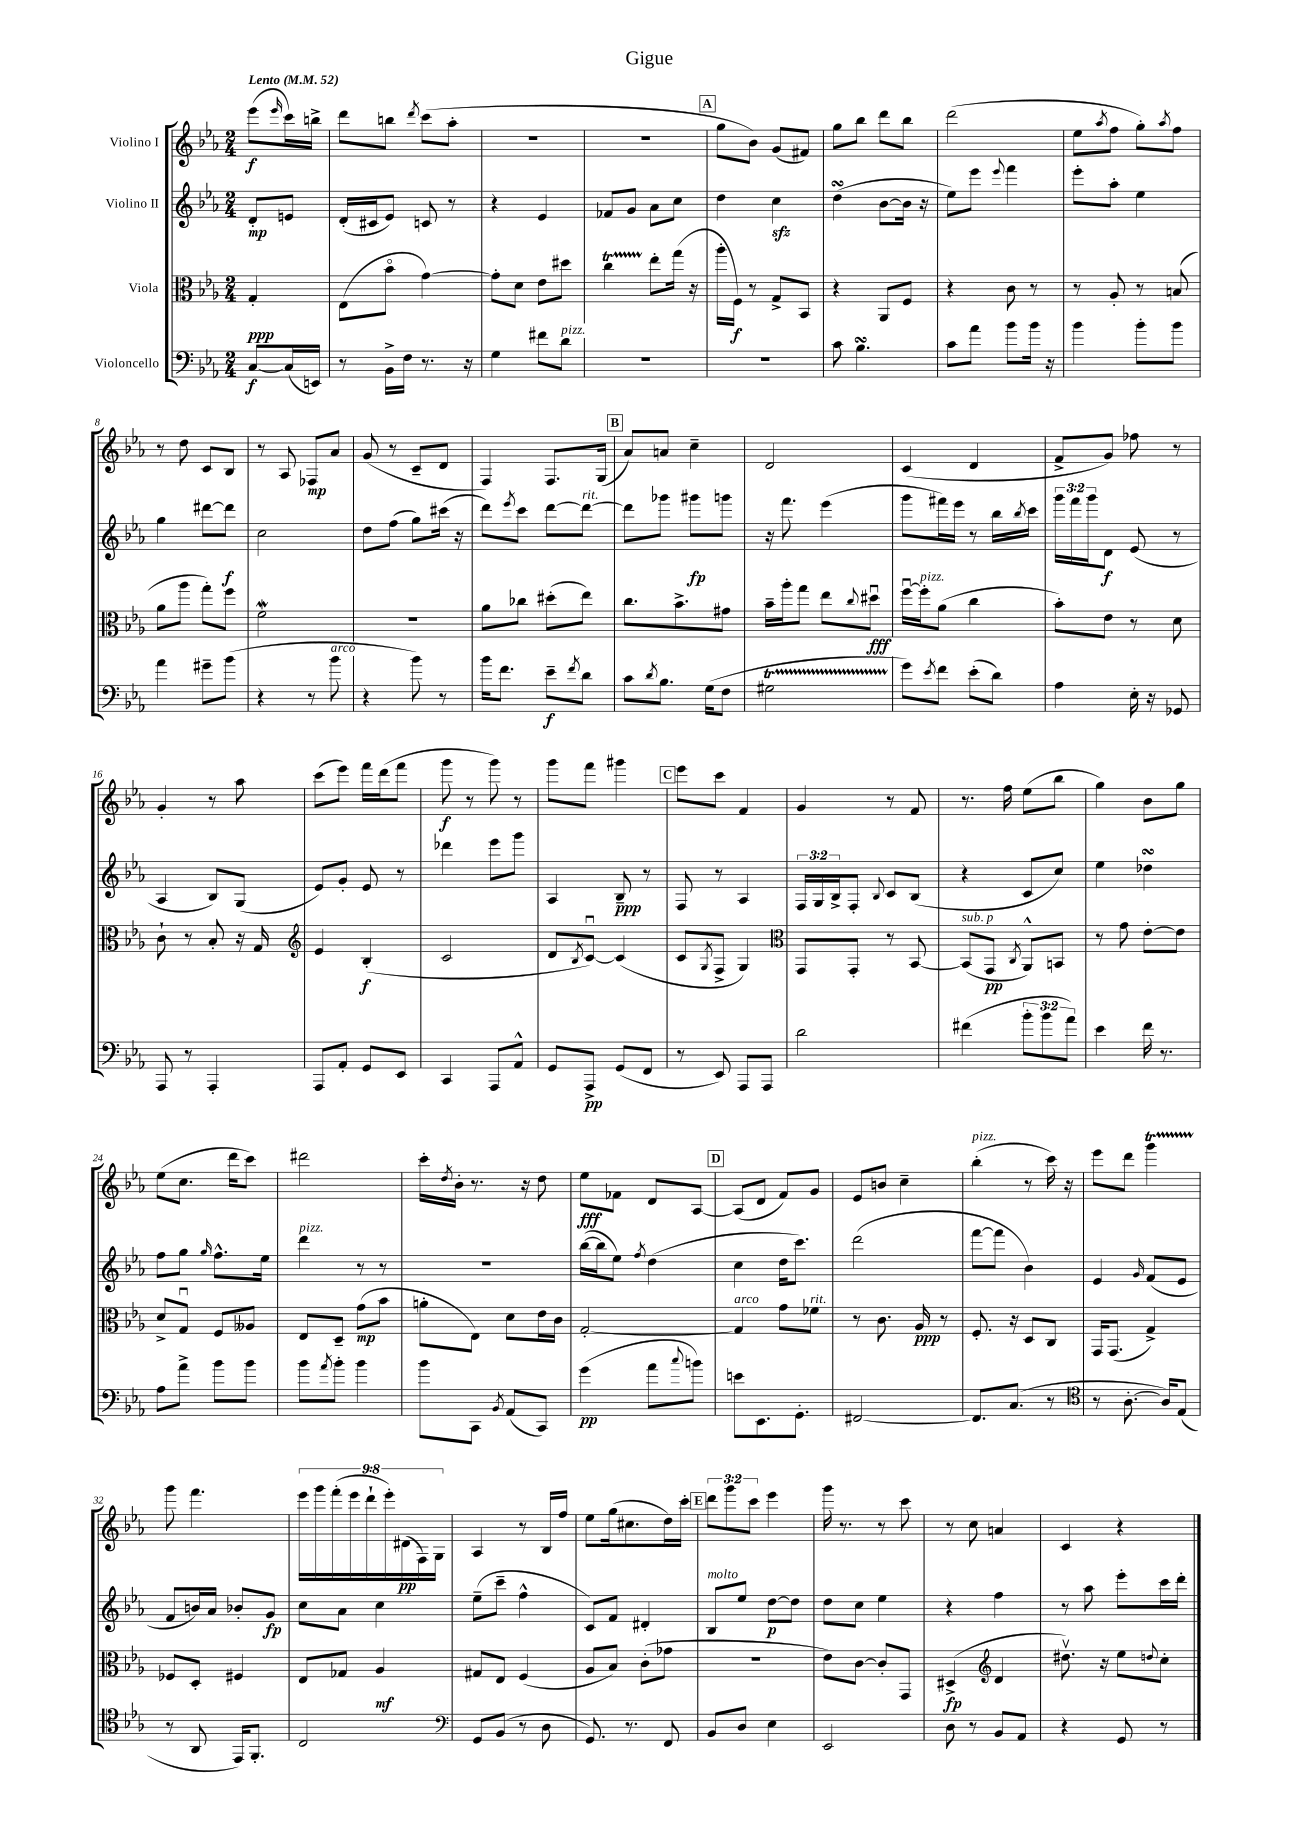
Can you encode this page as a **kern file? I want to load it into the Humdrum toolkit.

**kern	**kern	**kern	**kern
*staff4	*staff3	*staff2	*staff1
*clefF4	*clefC3	*clefG2	*clefG2
*k[b-e-a-]	*k[b-e-a-]	*k[b-e-a-]	*k[b-e-a-]
*M2/4	*M2/4	*M2/4	*M2/4
*MM52	*MM52	*MM52	*MM52
[8C	4G'	8d'	(8eee-
.	.	.	16qqeee-
(16C]	.	8e	16ccc)
16EE)	.	.	16bb^
=	=	=	=
8r	(8E-	(16d'	8ddd
.	.	16c#	.
16BB-^	8b-o	8e-)	8bb
16F	.	.	.
.	.	.	8qddd
8.r	[4g)	8c	(8ccc
.	.	8r	8aa-'
16r	.	.	.
=	=	=	=
4G	8g']	4r	2r
.	8d	.	.
8f#	8e-	4e-	.
8d	8dd#	.	.
=	=	=	=
2r	4cc	8f-	2r
.	.	8g	.
.	8ee-'	8a-	.
.	(16gg	8cc	.
.	16r	.	.
=	=	=	=
2r	16aa-'	4dd	8gg
.	16F)	.	.
.	8r	.	8b-)
.	8G^	4cc	(8g
.	8BB-	.	8f#)
=	=	=	=
8c	4r	(4dd	8gg
4.B-	.	.	8bb-
.	8AA-	[8b-	8ddd
.	8F	16b-]	8bb-
.	.	16r	.
=	=	=	=
8c	4r	8ee-)	(2ddd
8a-	.	8eee-	.
.	.	8qqeee-	.
8b-	8c	4fff	.
16b-	8r	.	.
16r	.	.	.
=	=	=	=
4b-	8r	8eee-'	8ee-
.	.	.	8qaa-
.	8A-'	8aa-'	8ff
8b-'	8r	4ee-	8gg')
.	.	.	8qaa-
8b-	(8B	.	8ff
=	=	=	=
4a-	8a-	4gg	8r
.	8aa-	.	8dd
8g#~	8gg')	[8ddd#	8c
(8b-	8ff	8ddd#]	8B-
=	=	=	=
4r	2f	2cc	8r
.	.	.	8A-
8r	.	.	8F-
8b-	.	.	8a-
=	=	=	=
4r	2r	8dd	(8g
.	.	(8ff	8r
8b-)	.	8gg)	8c~
8r	.	(16ccc#	8d
.	.	16r	.
=	=	=	=
16b-	8a-	8ddd)	4F)
8.f	.	.	.
.	.	8qeee-	.
.	8cc-	8ccc	.
8e-~	(8dd#'	[8ddd	8.F
8qf	.	.	.
8d	8ee-)	8ddd_	.
.	.	.	(16G
=	=	=	=
8c	8.cc	8ddd]	8a-)
8qd	.	.	.
8.B-	.	8ggg-	8a
.	8.b-^	.	.
.	.	8ggg#	4cc~
(16G	.	.	.
8F	8g#	8ggg	.
=	=	=	=
2G#	16b-~	16r	2d
.	16aa-'	8.fff	.
.	8gg	.	.
.	8ee-	(4eee-	.
.	8qqcc	.	.
.	8dd#u	.	.
=	=	=	=
8g)	[16ffu	8ggg	(4c
.	16ff']	.	.
8qe-	.	.	.
8f	(8a-	16fff#)	.
.	.	16eee-	.
(8e-'	4cc	8r	4d
8d)	.	16bb-	.
.	.	8qbb-	.
.	.	16ccc	.
=	=	=	=
4A-	8b-')	24ggg	8f^
.	.	24fff	.
.	.	24ggg	.
.	8e-	8d	8g)
16E-'	8r	(8e-	8ff-
16r	.	.	.
8GG-	8d	8r	8r
=	=	=	=
8AAA-	8c`	4A-	4g'
8r	8r	.	.
4AAA-'	8B-'	8B-)	8r
.	16r	(8G	8aa-
.	16G	.	.
=	=	=	=
*	*clefG2	*	*
8AAA-	4e-	8e-)	(8ccc
8AA-'	.	8g'	8eee-)
8GG	(4B-'	8e-	16fff
.	.	.	(16ddd
8EE-	.	8r	8fff
=	=	=	=
4CC	2c	4ddd-	8ggg
.	.	.	8r
8AAA-	.	8eee-	8ggg)
8AA-^^	.	8ggg	8r
=	=	=	=
8GG	8d	4A-	8ggg
.	8qB-	.	.
8AAA-^	[8cu)	.	8fff
(8GG	(4c]	8B-~	4ggg#
8FF	.	8r	.
=	=	=	=
8r	8c	8F	8eee-
.	8qG	.	.
8EE-)	8F^	8r	8ccc
8AAA-	4G)	4A-	4f
8AAA-	.	.	.
=	=	=	=
*	*clefC3	*	*
2d	8GG	24F	4g
.	.	24G	.
.	.	24B-^	.
.	8GG'	8F'	.
.	.	8qqB-	.
.	8r	8c	8r
.	[8BB-	(8B-	8f
=	=	=	=
(4f#	(8BB-]	4r	8.r
.	8GG	.	.
.	.	.	16ff
.	8qC	.	.
12b-'	8AA-^^)	8c	(8ee-
12b-	.	.	.
.	8BB	8cc)	8bb-
12a-)	.	.	.
=	=	=	=
4e-	8r	4ee-	4gg)
.	8g	.	.
16f	[8e-'	4dd-	8b-
8.r	.	.	.
.	8e-]	.	8gg
=	=	=	=
8A-	8d^	8ff	(8ee-
8a-^	8Gu	8gg	8.cc
.	.	16qqgg	.
8b-	8F	8.ff^^	.
.	.	.	16ddd
8b-	8A--	.	8ccc)
.	.	16ee-	.
=	=	=	=
8b-	8E-	4ddd	2ddd#
8qa-	.	.	.
8b-'	8D~	.	.
4b-	(8g	8r	.
.	8b-	8r	.
=	=	=	=
8b-	8a'	2r	16ccc'
.	.	.	8qdd
.	.	.	16b-'
8CC	8E-)	.	8.r
8qBB-	.	.	.
(8AA-	8d	.	.
.	.	.	16r
8CC)	16e-	.	8dd
.	16c	.	.
=	=	=	=
(4g	[2G'	([16bb-	8ee-
.	.	16bb-]	.
.	.	8ee-)	8f-
.	.	8qff	.
8a-	.	(4dd	8d
8qqcc	.	.	.
8b)	.	.	[8A-
=	=	=	=
8e	4G]	4cc	(8A-]
8.EE-	.	.	8d
.	8g	16dd	8f)
8.GG'	.	8.ccc)	.
.	8f-	.	8g
=	=	=	=
[2FF#	8r	(2ddd	8e-
.	8.c	.	8b
.	.	.	4cc~
.	16A-	.	.
.	8r	.	.
=	=	=	=
8.FF#]	8.F'	[8fff	(4bb-'
.	.	8fff]	.
(8.C	16r	.	.
.	8D	4b-)	8r
8r	8C	.	16ccc)
.	.	.	16r
=	=	=	=
*clefC4	*	*	*
8r	16GG	4e-	8eee-
.	(8.GG	.	.
[8.A-'	.	.	8ddd
.	.	16qqg	.
.	4G^)	(8f	4ggg
16A-])	.	.	.
(8E-	.	8e-	.
=	=	=	=
8r	8F-	8f	8ggg
8AA-	8D'	16b)	4.fff
.	.	16a-	.
16EE-)	4F#	8b-'	.
8.FF'	.	.	.
.	.	8g	.
=	=	=	=
2C	8E-	8cc	18eee-
.	.	.	18ggg
.	.	.	(18fff'
.	8G-	8a-	.
.	.	.	18eee-
.	.	.	18ddd`
.	4A-	4cc	.
.	.	.	18eee-')
.	.	.	(18d#
.	.	.	18F)
.	.	.	18G
=	=	=	=
*clefF4	*	*	*
8GG	8G#	(8ee-~	4A-
(8BB-	8E-	8ccc~	.
8r	(4F	4ff^^	8r
8D	.	.	16B-
.	.	.	16ff
=	=	=	=
8.GG)	8A-	8c)	8ee-
.	8B-)	8f	(16gg
8.r	.	.	8.cc#
.	(8c'	4d#'	.
8FF	8g-	.	16dd)
.	.	.	16ccc'
=	=	=	=
8BB-	2r	8B-	12ddd
.	.	.	12ggg
8D	.	8ee-	.
.	.	.	12ccc
4E-	.	[8dd	4eee-
.	.	8dd]	.
=	=	=	=
2EE-	8e-)	8dd	16ggg
.	.	.	8.r
.	[8c	8cc	.
.	8c']	4ee-	8r
.	8GG	.	8ccc
=	=	=	=
8D	(4D#^	4r	8r
8r	.	.	8cc
*	*clefG2	*	*
8BB-	4d	4ff	4a
8AA-	.	.	.
=	=	=	=
4r	8.dd#v)	8r	4c
.	.	8aa-	.
.	16r	.	.
8GG	8ee-	8eee-'	4r
.	8qqdd	.	.
8r	8cc'	16ccc	.
.	.	16ddd'	.
==	==	==	==
*-	*-	*-	*-
